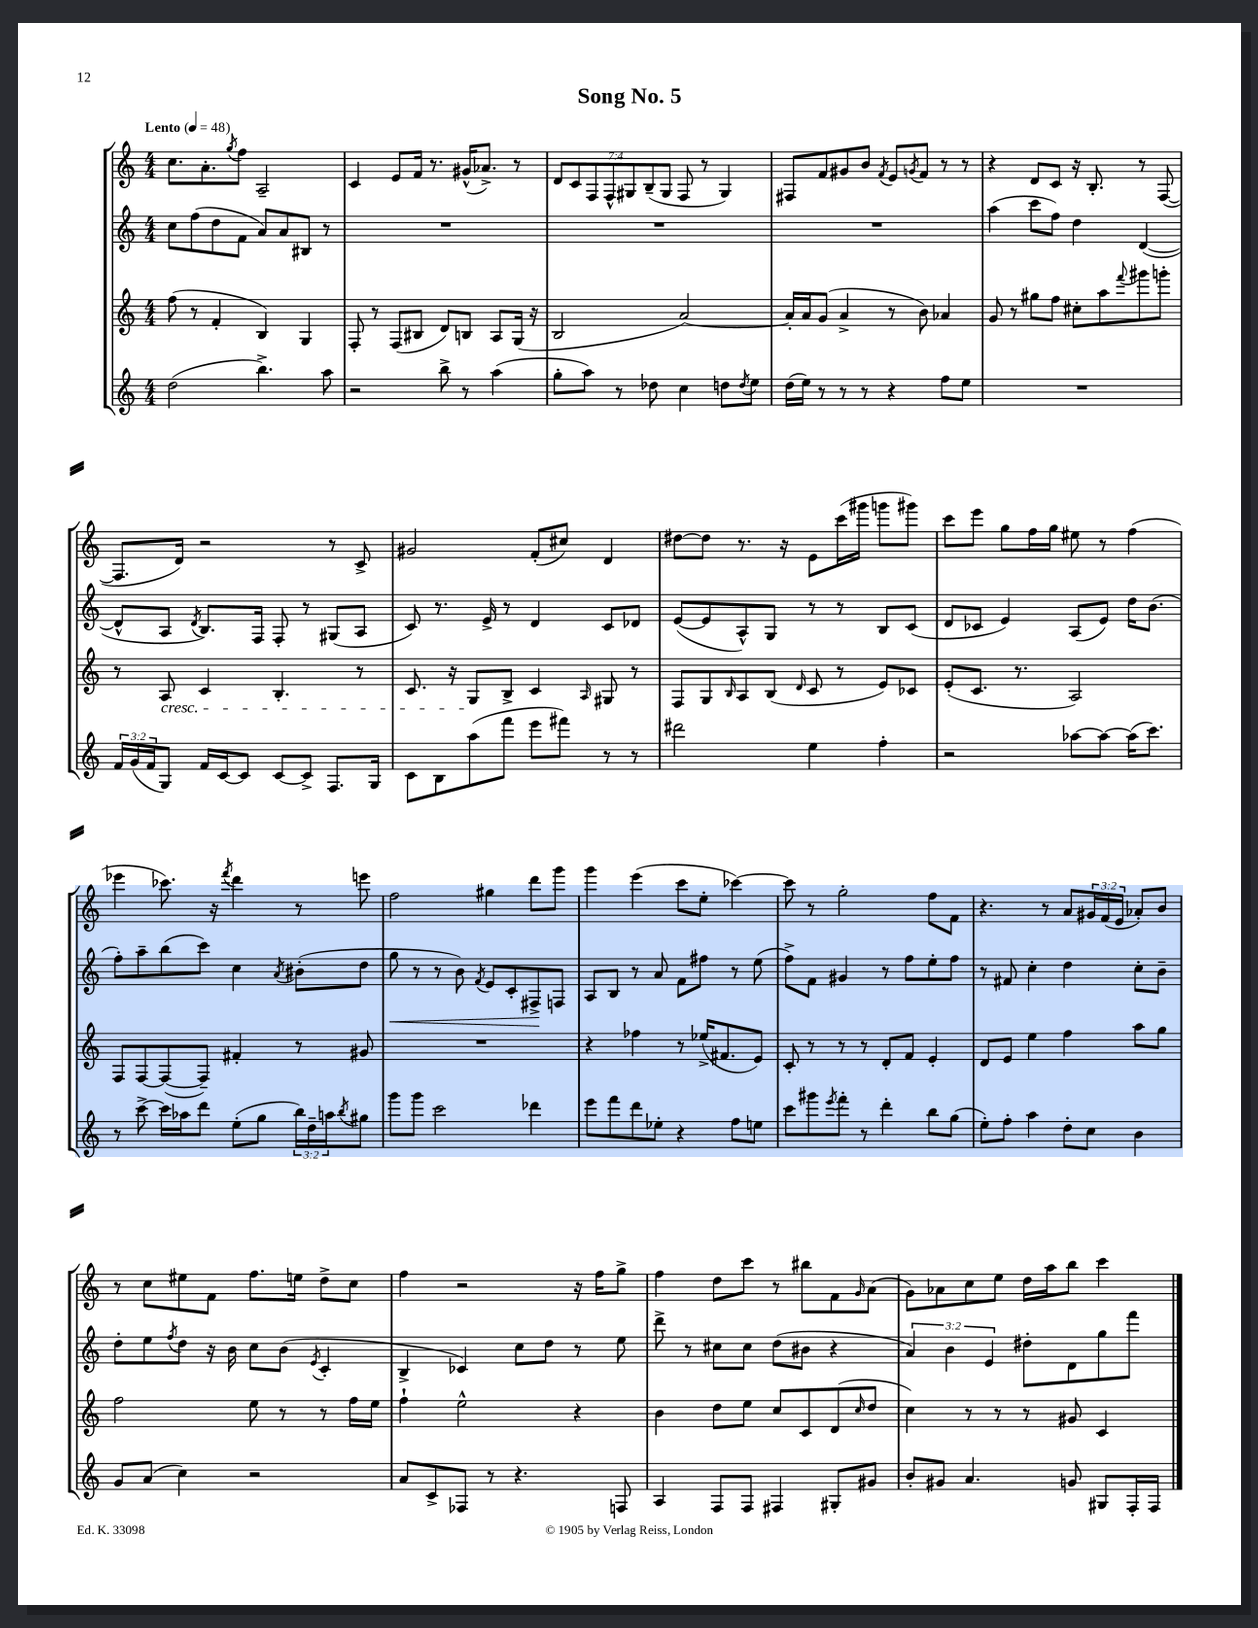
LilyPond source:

\header { title = "Song No. 5" }
<<
\new StaffGroup <<
\new Staff = "s0" {
    \clef treble \key c \major \numericTimeSignature \time 4/4 \override Staff.TupletNumber.text = #tuplet-number::calc-fraction-text \tempo "Lento" 4 = 48
    c''8. a'8.-. \acciaccatura { g''8 } f''8 a2-- |
    c'4 e'8 f'16 r8. gis'16-^( aes'8.->) r8 |
    \tuplet 7/4 { d'8 c'8 f8 f8-^ gis8 b8--( gis8 } f8 r8 gis4) |
    fis8 f'8 gis'8 b'8 \acciaccatura { f'8 } e'8 \acciaccatura { g'8 } f'8 r8 r8 |
    r4 d'8 c'8 r16 b8.-. r8 f8~( |
    f8. d'16) r2 r8 c'8-> |
    gis'2 f'8-.( cis''8) d'4 |
    dis''8~ dis''8 r8. r16 e'8 c'''16( gis'''16 g'''8 gis'''8) |
    c'''8 e'''8 g''8 f''16 g''16 eis''8 r8 f''4( |
    ees'''4 ces'''8.) r16 \acciaccatura { f'''8 } d'''4 r8 e'''8 |
    f''2 gis''4 d'''8 g'''8 |
    g'''4 e'''4( c'''8 e''8-. ces'''4~) |
    ces'''8 r8 g''2-. f''8 f'8 |
    r4. r8 a'8 \tuplet 3/2 { gis'16 f'16( e'16 } aes'8-.) b'8 |
    r8 c''8 eis''8 f'8 f''8. e''16 d''8-> c''8 |
    f''4 r2 r16 f''16 g''8-> |
    f''4 d''8 c'''8 r8 bis''8 f'8 \grace { g'16 } a'8( |
    g'8) aes'8 c''8 e''8 d''16 a''16 b''8 c'''4 \bar "|." |
}
\new Staff = "s1" {
    \clef treble \key c \major \numericTimeSignature \time 4/4 \override Staff.TupletNumber.text = #tuplet-number::calc-fraction-text
    c''8 f''8( d''8 f'8 a'8) a'8 bis8 r8 |
    R1 |
    R1 |
    R1 |
    a''4( c'''8 f''8) d''4 d'4~( |
    d'8-^ a8 \acciaccatura { d'8 } b8.) f16 f8-. r8 gis8( a8 |
    c'8) r8. e'16-> r8 d'4 c'8 des'8 |
    e'8~( e'8 a8-^) g8 r8 r8 b8 c'8( |
    d'8 ces'8 e'4) a8( e'8) d''16 b'8.( |
    f''8-.) a''8-- b''8( c'''8) c''4 \acciaccatura { a'8 } bis'8-.( d''8 |
    g''8\< r8 r8 b'8) \acciaccatura { f'8 } e'8 c'8-. fis8->\! f8 |
    a8 b8 r8 a'8 f'8 fis''8 r8 e''8( |
    f''8->) f'8 gis'4 r8 f''8 e''8-. f''8 |
    r8 fis'8 c''4-. d''4 c''8-. b'8-- |
    d''8-. e''8 \acciaccatura { f''8 } d''8 r16 b'16 c''8 b'8( \acciaccatura { e'8 } c'4-. |
    b4-> ces'4) c''8 d''8 r8 e''8 |
    d'''8-> r8 cis''8 cis''8 d''8( bis'8 r4 |
    \tuplet 3/2 { a'4) b'4 e'4 } dis''8-. d'8 g''8 f'''8 \bar "|." |
}
\new Staff = "s2" {
    \clef treble \key c \major \numericTimeSignature \time 4/4
    f''8( r8 f'4-. b4) g4 |
    f8-. r8 f8( bis8 d'8) b8 a8 g16( r16 |
    b2 a'2~) |
    a'16-. a'16 g'8( a'4-> r8 b'8) aes'4 |
    g'8 r8 gis''8 f''8 cis''8-. a''8 \appoggiatura { f'''8 } gis'''8 g'''8-. |
    r8 a8\cresc c'4 b4.-. r8 |
    c'8. r16 g8\! b8-> c'4 \grace { a16 } gis8 r8 |
    f8 g8 \grace { b16 } a8 b8( \grace { d'16 } c'8 r8 e'8) ces'8 |
    e'8-.( c'8. r8. a2) |
    f8 f8~ f8~( f8--) fis'4-. r8 gis'8 |
    R1 |
    r4 fes''4 r8 ees''16->( fis'8. e'8) |
    c'8-. r8 r8 r8 d'8-. f'8 e'4-. |
    d'8 e'8 e''4 f''4 a''8 g''8 |
    f''2 e''8 r8 r8 f''16 e''16 |
    f''4-! e''2-^ r4 |
    b'4 d''8 e''8 c''8 c'8 d'8( \grace { c''16 } d''8 |
    c''4) r8 r8 r8 gis'8 c'4 \bar "|." |
}
\new Staff = "s3" {
    \clef treble \key c \major \numericTimeSignature \time 4/4 \override Staff.TupletNumber.text = #tuplet-number::calc-fraction-text
    d''2( b''4.->) a''8 |
    r2 b''8-> r8 a''4( |
    g''8-. a''8) r8 des''8 c''4 d''8 \acciaccatura { d''8 } e''8 |
    d''16( e''16) r8 r8 r8 r4 f''8 e''8 |
    R1 |
    \tuplet 3/2 { f'16 g'16( f'16 } g8) f'16 c'16~ c'8 c'8~ c'8-> f8. g16 |
    c'8 b8 a''8( f'''8 e'''8 fis'''8) r8 r8 |
    dis'''2 e''4 f''4-. |
    r2 aes''8~ aes''8~ aes''16( c'''8.) |
    r8 c'''8~-> c'''16 aes''16 d'''8 e''8-.( g''8 \tuplet 3/2 { b''16) d''16-- a''16 } \acciaccatura { b''8 } gis''8 |
    g'''8 g'''8 c'''2 des'''4 |
    e'''8 f'''8 d'''8 ees''8-. r4 f''8 e''8 |
    c'''8 gis'''8 \acciaccatura { e'''8 } f'''8-. r8 d'''4-. b''8 g''8( |
    e''8-.) f''8-. a''4 d''8-. c''8 b'4 |
    g'8 a'8( c''4) r2 |
    a'8 c'8-> fes8 r8 r4. f8 |
    a4 f8 f8 fis4 gis8-. gis'8 |
    b'8-. gis'8 a'4. g'8 gis8 f16-. f16 \bar "|." |
}
>>
>>
\layout { \context { \Score \remove "Bar_number_engraver" } }
